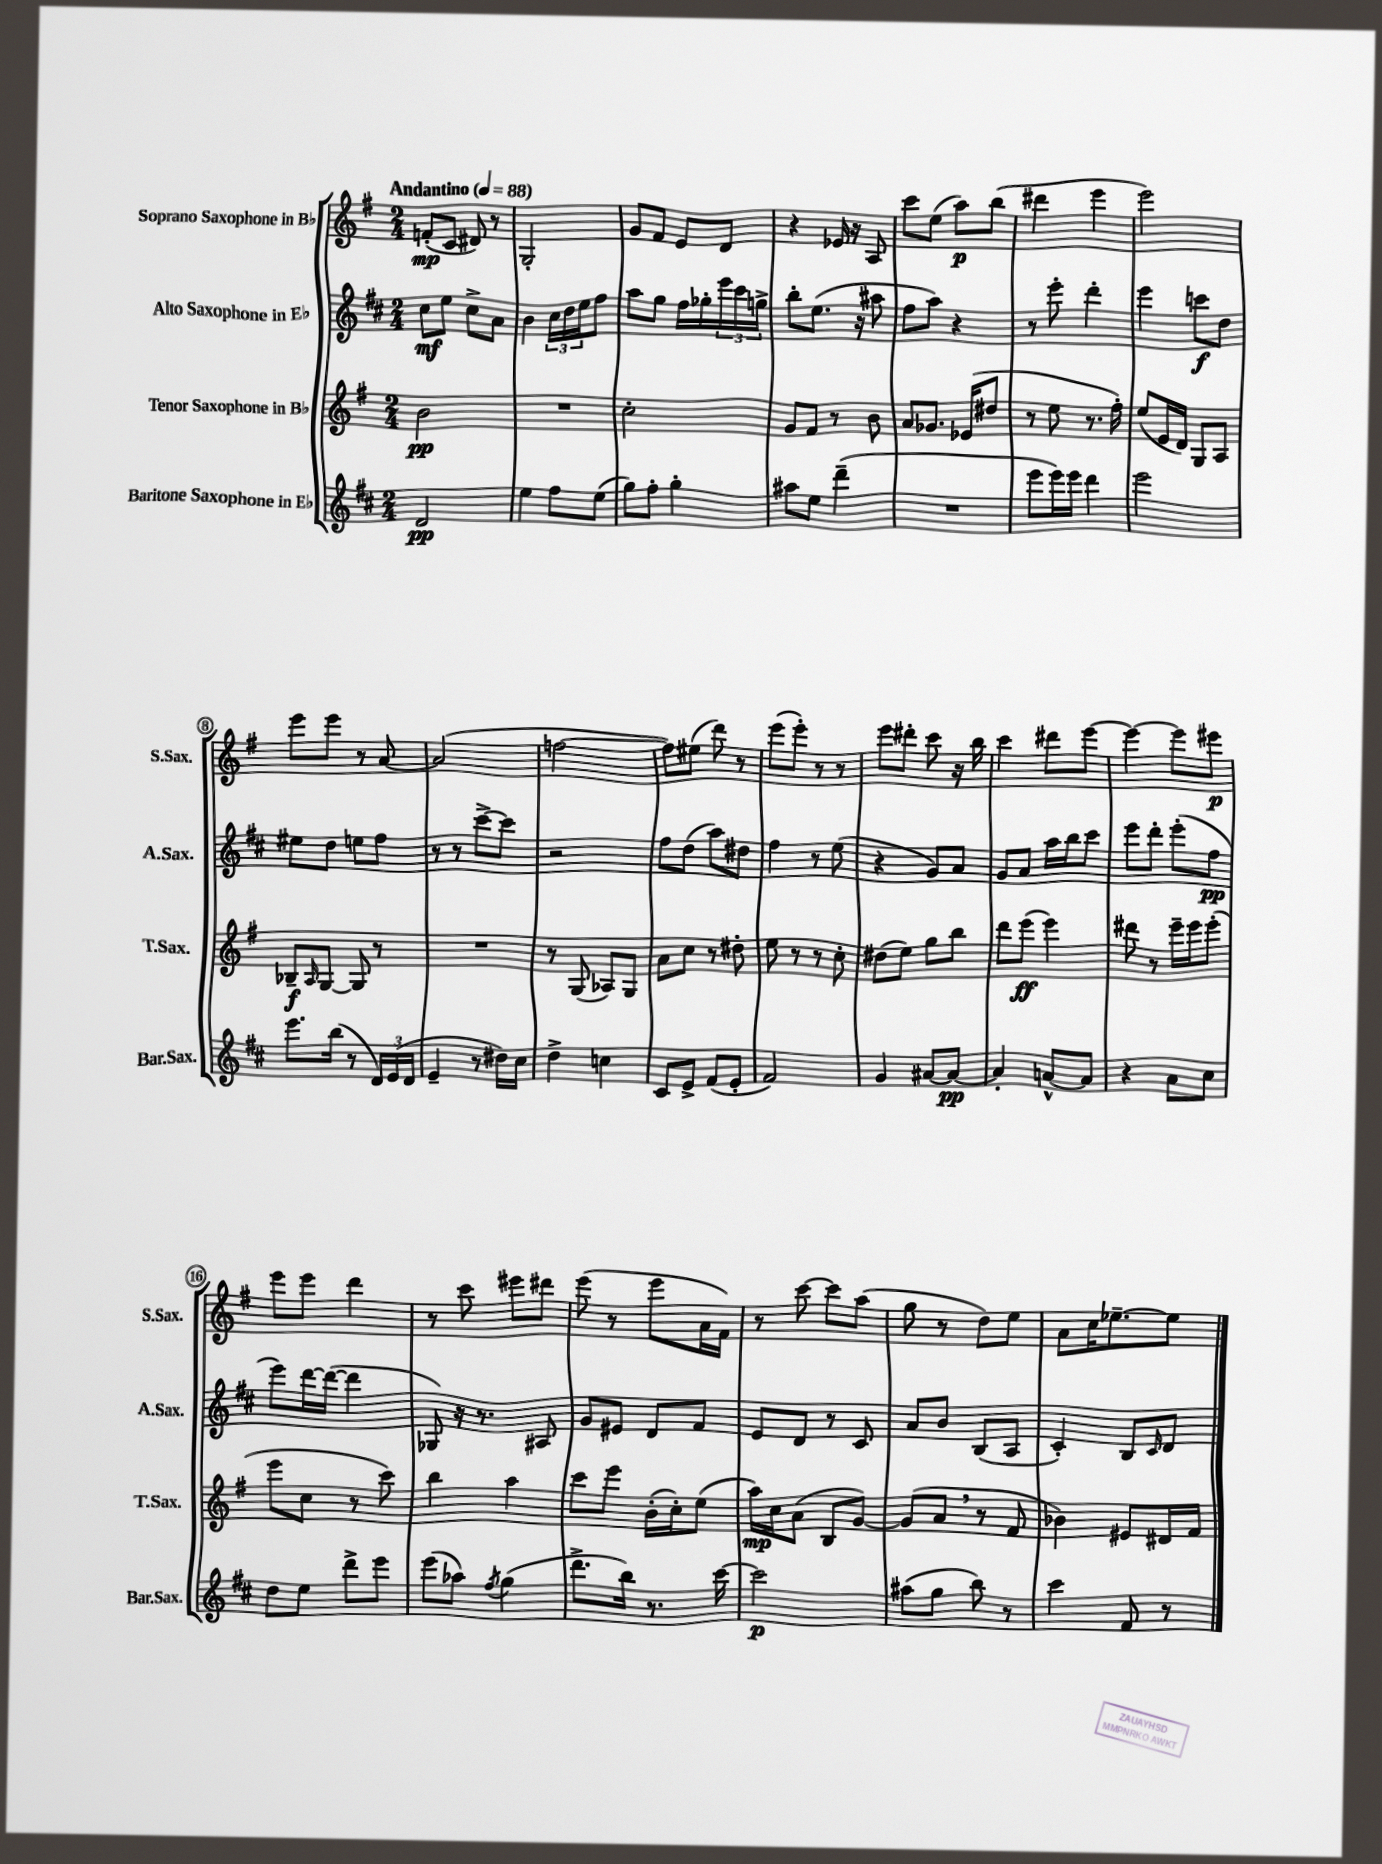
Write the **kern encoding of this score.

**kern	**kern	**kern	**kern
*staff4	*staff3	*staff2	*staff1
*clefG2	*clefG2	*clefG2	*clefG2
*k[f#c#]	*k[f#]	*k[f#c#]	*k[f#]
*M2/4	*M2/4	*M2/4	*M2/4
*MM88	*MM88	*MM88	*MM88
2d/	2b\	8cc#\L	(8f'/L
.	.	8ee\J	8c/J
.	.	8cc#^\L	8d#/)
.	.	8a\J	8r
=	=	=	=
4ee\	2r	4b\	2G'/
8ff#\L	.	24cc#\LL	.
.	.	24dd\	.
.	.	24ee\J	.
(8ee\J	.	8ff#\J	.
=	=	=	=
8gg\L)	2cc'\	8aa\L	8g/L
8ff#'\J	.	8gg\J	8f#/J
4gg'\	.	16ff#\LL	8e/L
.	.	16gg-'\	.
.	.	24eee\	8d/J
.	.	24ccc#\	.
.	.	24gg^\JJ	.
=	=	=	=
8aa#\L	8g/L	8bb'\L	4r
8ee\J	8f#/J	(8.ee\J	.
(4ddd~\	8r	.	16e-/
.	.	16r	16r
.	8b\	8aa#\	8A/
=	=	=	=
2r	8a/L	8ff#\L	8ccc\L
.	8.g-/J	8aa\J)	(8ee\J
.	.	4r	8aa\L)
.	(16e-/LK	.	.
.	8dd#/J	.	(8bb\J
=	=	=	=
8eee\L	8r	8r	4ddd#\
16eee\L)	8ee\	8eee'\	.
16eee\JJ	.	.	.
4ddd\	8.r	4ddd'\	4eee\
.	16ff#'\)	.	.
=	=	=	=
2eee\	(8ee/L	4eee\	2eee\)
.	16e/L	.	.
.	16d/JJ)	.	.
.	8G/L	8ccc\L	.
.	8A/J	8dd\J	.
=	=	=	=
8.eee\L	8B-~/L	8ee#\L	8eee\L
.	16qqA/	.	.
.	[8G/J	8dd\J	8eee\J
(16bb\Jk	.	.	.
8r	8G/]	8ee\L	8r
24d/LL)	8r	8ff#\J	[8a/
(24e/	.	.	.
24d/JJ	.	.	.
=	=	=	=
4e~/	2r	8r	(2a/]
.	.	8r	.
8r	.	[8ccc#^\L	.
16dd#\LL)	.	8ccc#\]J	.
16cc#\JJ	.	.	.
=	=	=	=
4dd^\	8r	2r	[2ff\
.	(8G/	.	.
4cc\	8A-/L)	.	.
.	8G/J	.	.
=	=	=	=
8c#/L	8a\L	8ff#\L	8ff\]L)
8e^/J	8cc\J	(8dd\J	(8ee#\J
(8f#/L	8r	8aa\L)	8ddd\)
8e'/J	8dd#'\	8dd#\J	8r
=	=	=	=
2f#/)	8ee\	4ff#\	(8eee\L
.	8r	.	8eee'\J)
.	8r	8r	8r
.	8cc'\	(8ee\	8r
=	=	=	=
4g/	(8dd#\L	4r	8eee\L
.	8ee\J)	.	8ddd#'\J
[8a#/L	8gg\L	8g/L)	8ccc\
8a#/_J	8bb\J	8a/J	16r
.	.	.	16bb\
=	=	=	=
4a#'/]	8ddd\L	8g/L	4ccc\
.	(8eee\J	8a/J	.
[8a^^/L	4eee\)	16aa\LL	8ddd#\L
.	.	16bb\J	.
8a/]J	.	8ccc#\J	[8eee\J
=	=	=	=
4r	8ddd#\	8eee\L	4eee\_
.	8r	8ddd'\J	.
8a\L	16eee~\LL	(8eee'\L	8eee\]L
.	16eee\J	.	.
8cc#\J	(8eee'\J	8ff#\J	8eee#\J
=	=	=	=
8dd\L	8eee\L	8eee\L)	8eee\L
8ee\J	8cc\J	[16ddd\L	8eee\J
.	.	(16ddd\_JJ	.
8ddd^\L	8r	4ddd\]	4ddd\
8eee\J	8ccc\)	.	.
=	=	=	=
(8eee\L	4bb\	8G-/)	8r
8aa-\J)	.	16r	8ccc\
.	.	8.r	.
8qff#/	.	.	.
(4gg\	4aa\	.	8eee#\L
.	.	8A#/	8ddd#\J
=	=	=	=
8.ddd^\L	8ccc\L	8g/L	(8eee\
.	8eee\J	8e#/J	8r
16bb\Jk)	.	.	.
8.r	(16b'\LL	8d/L	8eee\L
.	16cc'\J)	.	.
.	(8ee\J	8f#/J	16a\L
[16ccc#\	.	.	16f#\JJ)
=	=	=	=
2ccc#\]	16aa\LL)	8e/L	8r
.	16cc\J	.	.
.	(8a\J	8d/J	[8ccc\
.	8B/L	8r	8ccc\]L
.	[8g/J)	8c#/	(8aa\J
=	=	=	=
(8aa#\L	(8g/]L	8a/L	8gg\
8gg\J	8a/J	8b/J	8r
8bb\)	8r	(8B/L	8dd\L)
8r	8f#/	8A/J	8ee\J
=	=	=	=
4ccc#\	4b-\)	4c#'/)	8a\L
.	.	.	16cc\K
.	.	.	[8.ee-~\
8f#/	8e#/L	8B/L	.
.	.	16qqc#/	.
8r	16d#/L	8d/J	8ee-\]J
.	16f#/JJ	.	.
==	==	==	==
*-	*-	*-	*-
